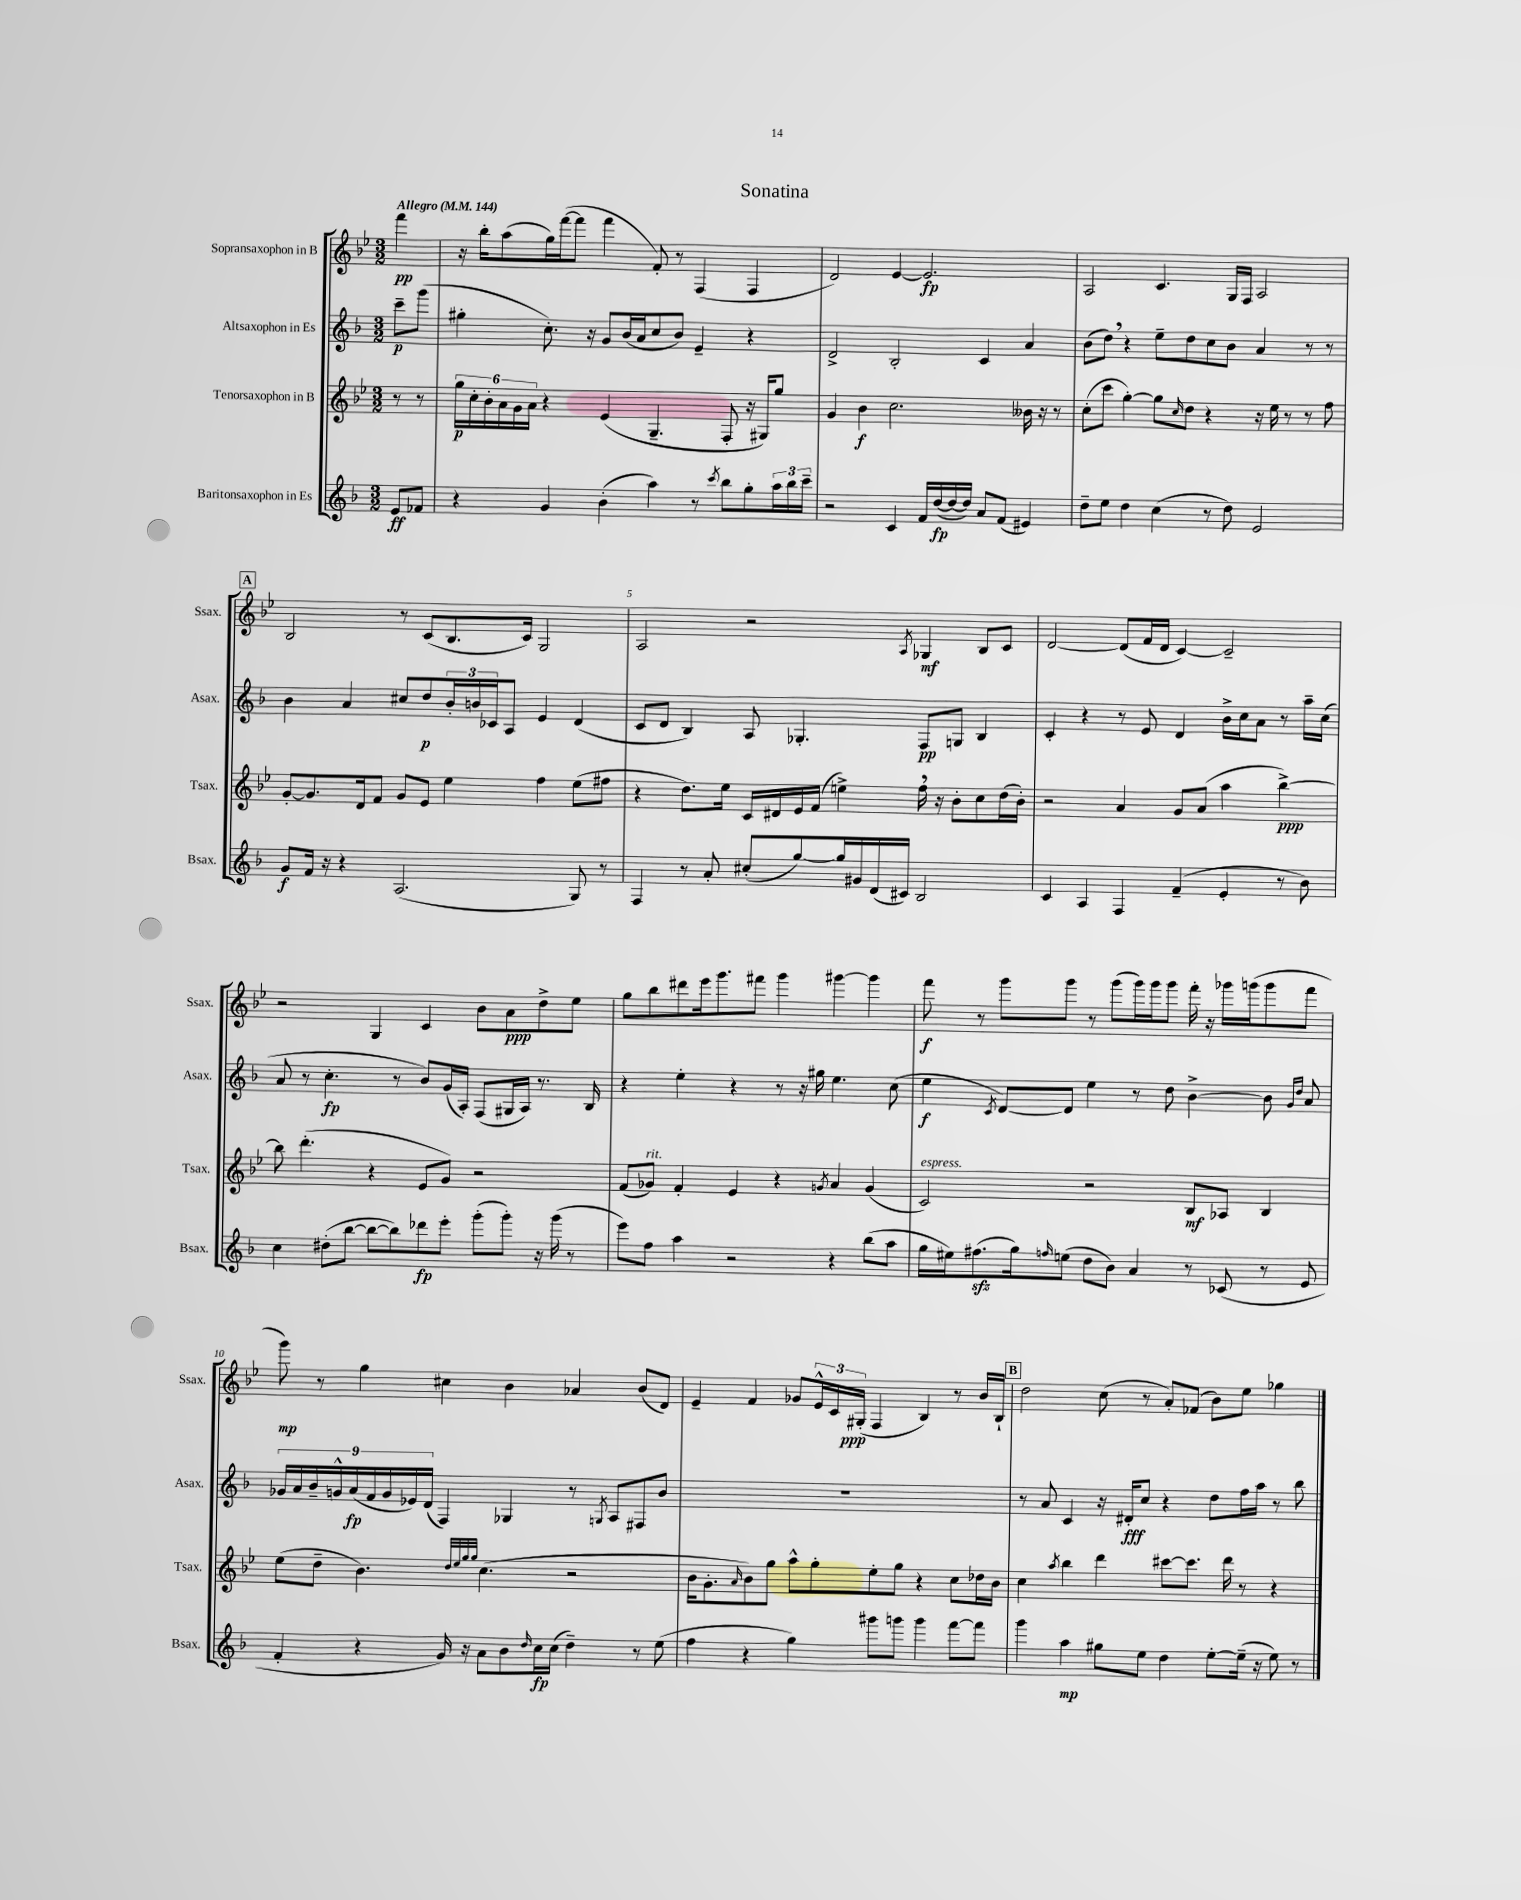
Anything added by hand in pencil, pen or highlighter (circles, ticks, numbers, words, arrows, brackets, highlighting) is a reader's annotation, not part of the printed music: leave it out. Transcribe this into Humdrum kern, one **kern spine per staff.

**kern	**dynam	**kern	**dynam	**kern	**dynam	**kern	**dynam
*part4	*part4	*part3	*part3	*part2	*part2	*part1	*part1
*staff4	*staff4	*staff3	*staff3	*staff2	*staff2	*staff1	*staff1
*I"Baritonsaxophon in Es	*	*I"Tenorsaxophon in B	*	*I"Altsaxophon in Es	*	*I"Sopransaxophon in B	*
*I'Bsax.	*	*I'Tsax.	*	*I'Asax.	*	*I'Ssax.	*
*clefG2	*	*clefG2	*	*clefG2	*	*clefG2	*
*k[b-]	*	*k[b-e-]	*	*k[b-]	*	*k[b-e-]	*
*M3/2	*	*M3/2	*	*M3/2	*	*M3/2	*
*MM144	*	*MM144	*	*MM144	*	*MM144	*
=	=	=	=	=	=	=	=
!	!	!	!	!	!	!LO:TX:a:B:t=Allegro	!
8e/L	ff	8r	.	8ccc~\L	p	4fff\	pp
8f-X/J	.	8r	.	(8ggg\J	.	.	.
=1	=1	=1	=1	=1	=1	=1	=1
4r	.	24gg\LL	p	4gg#X'\	.	16r	.
.	.	24cc'\	.	.	.	.	.
.	.	.	.	.	.	16bb-'\KL	.
.	.	24b-'\	.	.	.	.	.
.	.	24a\	.	.	.	(8aa\	.
.	.	24g\	.	.	.	.	.
.	.	24a\JJ	.	.	.	.	.
4g/	.	4r	.	8.cc'\)	.	16gg\L)	.
.	.	.	.	.	.	([16fff\J	.
.	.	.	.	.	.	8fff\J]	.
.	.	.	.	16r	.	.	.
(4b-'\	.	(4e-/	.	8g/L	.	4fff\	.
.	.	.	.	(16b-/L	.	.	.
.	.	.	.	16a/J	.	.	.
4aa\)	.	4.G~/	.	8cc/	.	8f'/)	.
.	.	.	.	8b-/J)	.	8r	.
8r	.	.	.	4e~/	.	(4F/	.
8qccc/	.	.	.	.	.	.	.
8bb-\L	.	8F'/	.	.	.	.	.
8gg'\	.	16r	.	4r	.	4F/	.
.	.	16G#X/KL)	.	.	.	.	.
24aa\L	.	8gg/J	.	.	.	.	.
24bb-\	.	.	.	.	.	.	.
24ccc~\JJ	.	.	.	.	.	.	.
=2	=2	=2	=2	=2	=2	=2	=2
2r	.	4g/	.	2d^/	.	2d/)	.
.	.	4b-\	f	.	.	.	.
4c/	.	2.cc\	.	2B-'/	.	[4e-/	.
16f/LL	.	.	.	.	.	2.e-/]	fp
([16dd/	fp	.	.	.	.	.	.
16dd/_	.	.	.	.	.	.	.
16dd/JJ])	.	.	.	.	.	.	.
8a/L	.	.	.	4c/	.	.	.
(8f/J	.	.	.	.	.	.	.
4e#X/)	.	16b--X\	.	4a/	.	.	.
.	.	16r	.	.	.	.	.
.	.	8r	.	.	.	.	.
=3	=3	=3	=3	=3	=3	=3	=3
8dd~\L	.	(8cc'\L	.	(8b-\L	.	2A/	.
8ee\J	.	8ccc\J	.	8dd,\J)	.	.	.
4dd\	.	[4gg'\)	.	4r	.	.	.
(4cc\	.	8gg\L]	.	8ee~\L	.	4.c/	.
.	.	16qqcc/	.	.	.	.	.
.	.	8dd\J	.	8dd\	.	.	.
8r	.	4r	.	8cc\	.	.	.
8dd\)	.	.	.	8b-\J	.	16G/LL	.
.	.	.	.	.	.	16F/JJ	.
2e/	.	16r	.	4a/	.	2A/	.
.	.	16ee-\	.	.	.	.	.
.	.	8r	.	.	.	.	.
.	.	8r	.	8r	.	.	.
.	.	8ff\	.	8r	.	.	.
!!LO:LB:g=z
!!LO:REH:place=s1:t=A
=4	=4	=4	=4	=4	=4	=4	=4
8g/L	f	[8g'/L	.	4b-\	.	2B-/	.
16f/Jk	.	8.g/]	.	.	.	.	.
16r	.	.	.	.	.	.	.
4r	.	.	.	4a/	.	.	.
.	.	16d/k	.	.	.	.	.
.	.	8f/J	.	.	.	.	.
(2.A/	.	8g/L	.	8cc#X/L	.	8r	.
.	.	8e-/J	.	8dd/	p	(8c/L	.
.	.	4ee-\	.	24b-'/L	.	8.B-/	.
.	.	.	.	24bn/	.	.	.
.	.	.	.	24c-X/J	.	.	.
.	.	.	.	8A/J	.	.	.
.	.	.	.	.	.	16c/Jk)	.
.	.	4ff\	.	4e/	.	2G/	.
8G/)	.	(8ee-\L	.	(4d/	.	.	.
8r	.	8ff#X\J	.	.	.	.	.
=5	=5	=5	=5	=5	=5	=5	=5
4F/	.	4r	.	8c/L	.	2A/	.
.	.	.	.	8d/J	.	.	.
8r	.	8.dd\L)	.	4B-/)	.	.	.
8a'/	.	.	.	.	.	.	.
.	.	16ee-\Jk	.	.	.	.	.
(8cc#X'/L	.	16c/LL	.	8A/	.	2r	.
.	.	16d#X/	.	.	.	.	.
[8gg/)	.	16e-/	.	4.G-X'/	.	.	.
.	.	(16f/JJ	.	.	.	.	.
16gg/L]	.	4een^\)	.	.	.	.	.
16g#X/	.	.	.	.	.	.	.
(16d/	.	.	.	.	.	.	.
16c#X/JJ)	.	.	.	.	.	.	.
.	.	.	.	.	.	8qA/	.
2B-/	.	16ff,\	.	8F/L	pp	4G-X/	mf
.	.	16r	.	.	.	.	.
.	.	8b-'\L	.	8Gn/J	.	.	.
.	.	8cc\	.	4B-/	.	8B-/L	.
.	.	(16dd\L	.	.	.	8c/J	.
.	.	16b-'\JJ)	.	.	.	.	.
=6	=6	=6	=6	=6	=6	=6	=6
4c/	.	2r	.	4c'/	.	[2d/	.
4A/	.	.	.	4r	.	.	.
4F/	.	4a/	.	8r	.	(8d/L]	.
.	.	.	.	8e/	.	16f/L	.
.	.	.	.	.	.	16d/JJ	.
(4f~/	.	8g/L	.	4d/	.	[4c/)	.
.	.	(8a/J	.	.	.	.	.
4e'/	.	4aa\	.	16b-^\LL	.	2c~/]	.
.	.	.	.	16cc\J	.	.	.
.	.	.	.	8a\J	.	.	.
8r	.	[4bb-^\)	ppp	8r	.	.	.
8b-\)	.	.	.	16aa~\LL	.	.	.
.	.	.	.	(16cc\JJ	.	.	.
!!LO:LB:g=z
=7	=7	=7	=7	=7	=7	=7	=7
4cc\	.	8bb-\]	.	8a/	.	2r	.
.	.	(4.ddd'\	.	8r	.	.	.
(8dd#X'\L	.	.	.	4.cc'\	fp	.	.
[8bb-\J	.	.	.	.	.	.	.
8bb-\L_	.	4r	.	.	.	4G/	.
8bb-\])	.	.	.	8r	.	.	.
8ddd-X\	fp	8e-/L	.	8b-/L)	.	4c/	.
8eee'\J	.	8g/J)	.	(16g/L	.	.	.
.	.	.	.	16A'/JJ)	.	.	.
(8ggg'\L	.	2r	.	(8F/L	.	8b-\L	.
8ggg'\J)	.	.	.	16G#X/L	.	8a\	ppp
.	.	.	.	16A/JJ)	.	.	.
16r	.	.	.	8.r	.	8dd^\	.
(16ggg\	.	.	.	.	.	.	.
8r	.	.	.	.	.	8ee-\J	.
.	.	.	.	16B-/	.	.	.
=8	=8	=8	=8	=8	=8	=8	=8
8eee\L)	.	(8f/L	.	4r	.	8gg\L	.
!	!	!LO:TX:a:i:t=rit.	!	!	!	!	!
8ff\J	.	8g-X/J)	.	.	.	8bb-\	.
4aa\	.	4f'/	.	4ee'\	.	8ddd#X\	.
.	.	.	.	.	.	16eee-\k	.
.	.	.	.	.	.	8.ggg\	.
2r	.	4e-/	.	4r	.	.	.
.	.	.	.	.	.	8fff#X\J	.
.	.	4r	.	8r	.	4ggg\	.
.	.	.	.	16r	.	.	.
.	.	.	.	16gg#X\	.	.	.
.	.	8qgn/	.	.	.	.	.
4r	.	4a/	.	4.ee\	.	[4ggg#X\	.
(8bb-\L	.	(4g/	.	.	.	4ggg#\]	.
8aa\J	.	.	.	(8cc\	.	.	.
=9	=9	=9	=9	=9	=9	=9	=9
!	!	!LO:TX:a:i:t=espress.	!	!	!	!	!
16gg\LL	.	2c/)	.	4ee\	f	8fff\	f
16ee#X\J)	.	.	.	.	.	.	.
(8.ff#Xzz\	.	.	.	.	.	8r	.
.	.	.	.	8qc/	.	.	.
.	.	.	.	[8d/L)	.	8ggg\L	.
16gg\k)	.	.	.	.	.	.	.
16qqffn/	.	.	.	.	.	.	.
(8een\J	.	.	.	8d/J]	.	8ggg\J	.
8dd\L	.	2r	.	4ee\	.	8r	.
8b-\J)	.	.	.	.	.	(8ggg\L	.
4a/	.	.	.	8r	.	16ggg\L)	.
.	.	.	.	.	.	16ggg\J	.
.	.	.	.	8dd\	.	8ggg\J	.
8r	.	8B-/L	mf	[4b-^\	.	16fff'\	.
.	.	.	.	.	.	16r	.
(8c-X/	.	8A-X/J	.	.	.	16ggg-X\LL	.
.	.	.	.	.	.	(16gggn\J	.
8r	.	4B-/	.	8b-\]	.	8ggg\	.
.	.	.	.	16qqg/LL	.	.	.
.	.	.	.	16qqdd/JJ	.	.	.
8e/	.	.	.	8a/	.	8fff\J	.
!!LO:LB:g=z
=10	=10	=10	=10	=10	=10	=10	=10
4f'/	.	(8ee-\L	.	18g-X/LL	.	8ggg\)	mp
.	.	.	.	18a/	.	.	.
.	.	.	.	18b-~/	.	.	.
.	.	8dd~\J	.	.	.	8r	.
.	.	.	.	18gn^^/	.	.	.
.	.	.	.	(18a/	fp	.	.
4r	.	4.b-\)	.	.	.	4gg\	.
.	.	.	.	18f/	.	.	.
.	.	.	.	18g/	.	.	.
.	.	.	.	18e-X/)	.	.	.
.	.	.	.	(18d/JJ	.	.	.
16g/)	.	.	.	4F/)	.	4cc#X\	.
16r	.	.	.	.	.	.	.
.	.	32qqdd/LLL	.	.	.	.	.
.	.	32qqee-/	.	.	.	.	.
.	.	32qqgg/	.	.	.	.	.
.	.	32qqgg/JJJ	.	.	.	.	.
8a\L	.	(4.cc\	.	.	.	.	.
8b-\	.	.	.	4G-X/	.	4b-\	.
16qqdd/	.	.	.	.	.	.	.
16cc\L	fp	.	.	.	.	.	.
(16cc\JJ	.	.	.	.	.	.	.
4dd~\)	.	2r	.	8r	.	4a-X/	.
.	.	.	.	8qGn/	.	.	.
.	.	.	.	8A/L	.	.	.
8r	.	.	.	8F#X/	.	(8b-/L	.
(8ee\	.	.	.	8b-/J	.	8d/J)	.
=11	=11	=11	=11	=11	=11	=11	=11
4ff\	.	16b-\KL	.	1.r	.	4e-~/	.
.	.	8.g'\	.	.	.	.	.
.	.	16qqa/	.	.	.	.	.
4r	.	8b-\)	.	.	.	4f/	.
.	.	8gg\J	.	.	.	.	.
4gg\)	.	8aa^^\L	.	.	.	8g-X/L	.
.	.	8gg'\	.	.	.	24e-^^/L	.
.	.	.	.	.	.	24c/	.
.	.	.	.	.	.	(24G#X'/JJ	ppp
8ggg#X\L	.	8ee-'\	.	.	.	4F/	.
8gggn\J	.	8gg\J	.	.	.	.	.
4ggg\	.	4r	.	.	.	4B-/)	.
[8fff\L	.	8cc\L	.	.	.	8r	.
8fff\J]	.	16dd-X\L	.	.	.	16b-/LL	.
.	.	16b-\JJ	.	.	.	16B-`/JJ	.
!!LO:REH:place=s1:t=B
=12	=12	=12	=12	=12	=12	=12	=12
4ggg\	.	4cc\	.	8r	.	2dd\	.
.	.	.	.	8a/	.	.	.
.	.	8qaa/	.	.	.	.	.
4aa\	mp	4bb-\	.	4c/	.	.	.
8gg#X\L	.	4ddd\	.	16r	.	(8cc\	.
.	.	.	.	16d#X'/KL	fff	.	.
8ee\J	.	.	.	8cc/J	.	8r	.
4dd\	.	[8ccc#X\L	.	4r	.	8a'/L)	.
.	.	8.ccc#\J]	.	.	.	(8f-X/J	.
[8ee'\L	.	.	.	8dd\L	.	8b-\L)	.
.	.	16ddd\	.	.	.	.	.
(16ee~\Jk]	.	8r	.	16ff\L	.	8ee-\J	.
16r	.	.	.	16aa\JJ	.	.	.
8ee\)	.	4r	.	8r	.	4gg-X\	.
8r	.	.	.	8bb-\	.	.	.
==	==	==	==	==	==	==	==
*-	*-	*-	*-	*-	*-	*-	*-
